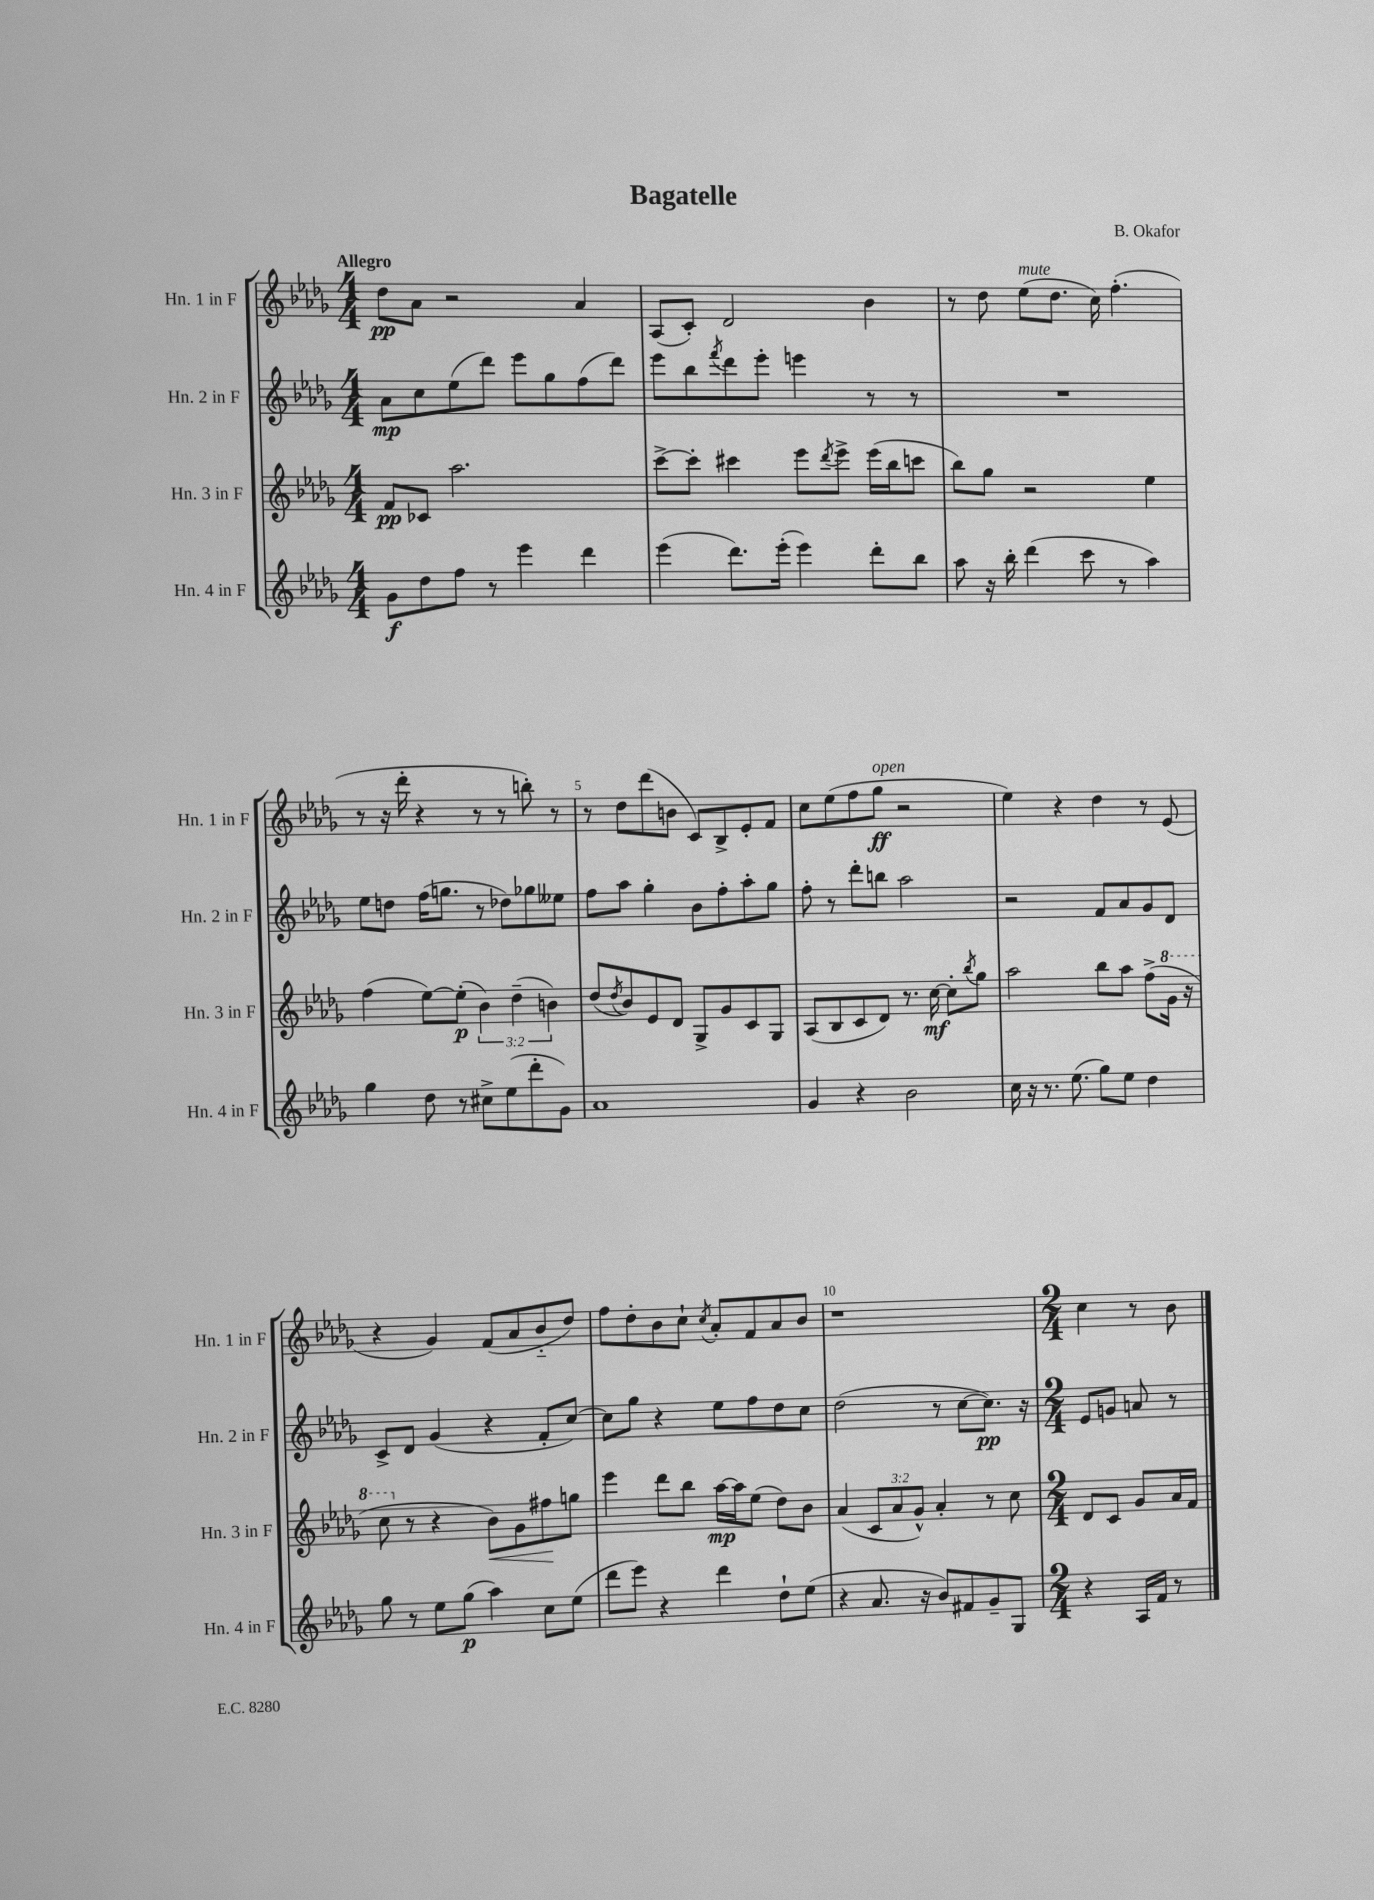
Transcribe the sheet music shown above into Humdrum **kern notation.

**kern	**kern	**kern	**kern
*staff4	*staff3	*staff2	*staff1
*clefG2	*clefG2	*clefG2	*clefG2
*k[b-e-a-d-g-]	*k[b-e-a-d-g-]	*k[b-e-a-d-g-]	*k[b-e-a-d-g-]
*M4/4	*M4/4	*M4/4	*M4/4
8g-\L	8f/L	8a-\L	8dd-\L
8dd-\	8c-/J	8cc\	8a-\J
8ff\J	2.aa-\	(8ee-\	2r
8r	.	8ddd-\J)	.
4eee-\	.	8eee-\L	.
.	.	8gg-\	.
4ddd-\	.	(8ff\	4a-/
.	.	8ddd-\J)	.
=	=	=	=
(4eee-\	[8ccc^\L	8eee-\L	(8A-/L
.	8ccc'\]J	8bb-\	8c'/J)
.	.	8qfff/	.
8.ddd-\L)	4ccc#\	8ddd-\	2d-/
.	.	8eee-'\J	.
(16eee-'\Jk	.	.	.
4eee-\)	8eee-\L	4eee\	.
.	8qddd-/	.	.
.	8eee-^\J	.	.
8ddd-'\L	(16eee-\LL	8r	4b-\
.	16bb-\J	.	.
8bb-\J	8ccc\J	8r	.
=	=	=	=
8aa-\	8bb-\L)	1r	8r
16r	8gg-\J	.	8dd-\
16bb-'\	.	.	.
(4ddd-\	2r	.	(8ee-\L
.	.	.	8.dd-\J
8ccc\	.	.	.
.	.	.	16cc\)
8r	.	.	(4.ff'\
4aa-\)	4ee-\	.	.
=	=	=	=
4gg-\	(4ff\	8ee-\L	8r
.	.	8dd\J	16r
.	.	.	16ddd-'\
8dd-\	[8ee-\L)	(16ff\LK	4r
.	.	8.gg\J	.
8r	(8ee-'\]J	.	.
8cc#^\L	6b-\)	8r	8r
(8ee-\	.	8dd-\L)	8r
.	(6dd-~\	.	.
8ddd-'\	.	8gg-\	8bb'\)
.	6b\)	.	.
8g-\J)	.	8ee--\J	8r
=	=	=	=
1a-	(8dd-/L	8ff\L	8r
.	8qdd-/	.	.
.	8b-/)	8aa-\J	8dd-\L
.	8e-/	4gg-'\	(8ddd-\
.	8d-/J	.	8b\J
.	8G-^/L	8b-\L	8c/L)
.	8g-/	8ff'\	8B-^/
.	8c/	8aa-'\	8e-'/
.	8G-/J	8gg-\J	8f/J
=	=	=	=
4g-/	(8A-/L	8ff'\	8cc\L
.	8B-/	8r	(8ee-\
4r	8c/	8ddd-'\L	8ff\
.	8d-/J)	8bb\J	8gg-\J
2b-\	8.r	2aa-\	2r
.	[16cc\	.	.
.	8cc'\]L	.	.
.	8qbb-/	.	.
.	8gg-\J	.	.
=	=	=	=
16cc\	2aa-\	2r	4ee-\)
16r	.	.	.
8.r	.	.	.
.	.	.	4r
(8.ee-\	.	.	.
8gg-\L)	8bb-\L	8f/L	4dd-\
8ee-\J	8aa-\J	8a-/	.
4dd-\	(8ff^\L	8g-/	8r
.	16gg-\Jk	8d-/J	(8e-/
.	16r	.	.
=	=	=	=
8gg-\	8ccc\	8c^/L	4r
8r	8r	8d-/J	.
8ee-\L	4r	(4g-/	4g-/)
(8gg-\J	.	.	.
4aa-\)	8b-\L)	4r	(8f/L
.	8g-\	.	8a-/
8cc\L	8ff#\	8f'/L	8b-'~/
(8ee-\J	8gg\J	[8cc/J)	8dd-/J)
=	=	=	=
8ddd-\L	4eee-\	8cc\]L	8ff\L
8eee-\J)	.	8gg-\J	8dd-'\
4r	8ddd-\L	4r	8b-\
.	8bb-\J	.	8cc`\J
.	.	.	8qcc/
4ddd-\	[16aa-\LL	8ee-\L	8a-'/L
.	16aa-\]J	.	.
.	(8ee-\J	8ff\	8f/
8dd-`\L	8dd-\L)	8dd-\	8a-/
(8ee-\J	8b-\J	8cc\J	8b-/J
=	=	=	=
4r	(4a-/	(2dd-\	1r
8.a-/	12c/L	.	.
.	12a-/	.	.
.	12g-^^/J)	.	.
16r	.	.	.
8b-/L)	4a-'/	8r	.
8f#/	.	[8cc\L	.
8g-~/	8r	8.cc\]J)	.
8G-/J	8cc\	.	.
.	.	16r	.
=	=	=	=
*M2/4	*M2/4	*M2/4	*M2/4
4r	8d-/L	8e-/L	4cc\
.	8c/J	8g/J	.
16A-/LL	8g-/L	8a/	8r
16f/JJ	.	.	.
8r	16a-/L	8r	8b-\
.	16f/JJ	.	.
==	==	==	==
*-	*-	*-	*-
